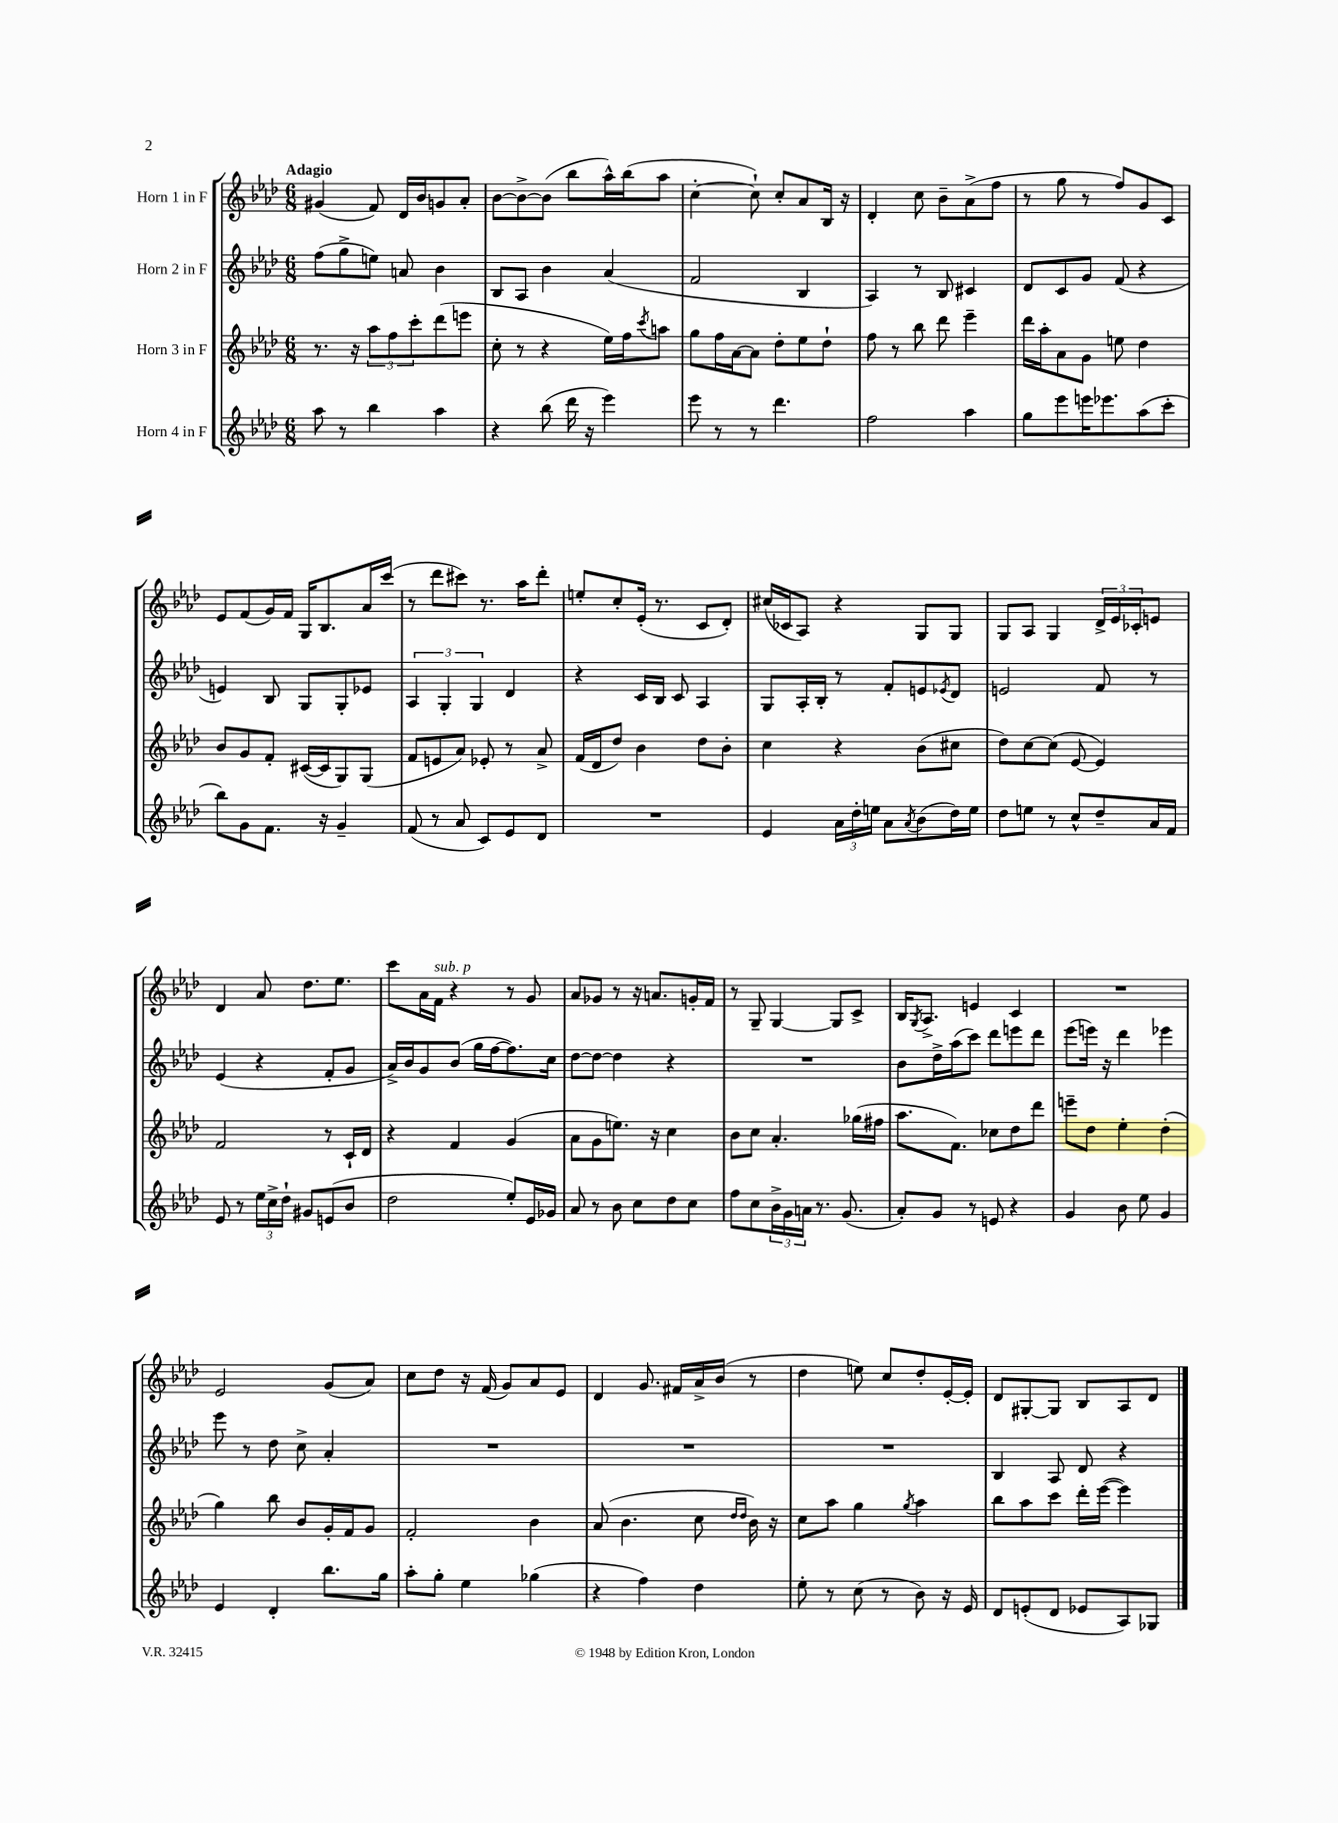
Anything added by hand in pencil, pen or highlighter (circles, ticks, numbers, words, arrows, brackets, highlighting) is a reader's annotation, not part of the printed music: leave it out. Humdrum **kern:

**kern	**kern	**kern	**kern
*part4	*part3	*part2	*part1
*staff4	*staff3	*staff2	*staff1
*I"Horn 4 in F	*I"Horn 3 in F	*I"Horn 2 in F	*I"Horn 1 in F
*clefG2	*clefG2	*clefG2	*clefG2
*k[b-e-a-d-]	*k[b-e-a-d-]	*k[b-e-a-d-]	*k[b-e-a-d-]
*M6/8	*M6/8	*M6/8	*M6/8
=1	=1	=1	=1
!	!	!	!LO:TX:a:B:t=Adagio
8aa-\	8.r	(8ff\L	(4g#X/
8r	.	8gg^\	.
.	16r	.	.
4bb-\	12aa-\L	8een\J)	8f/)
.	12ff\	.	.
.	.	8an/	16d-/LL
.	12ccc'\	.	.
.	.	.	16b-/J
4aa-\	(8ddd-\	4b-\	8gn/
.	8eeen\J	.	8a-'/J
=2	=2	=2	=2
4r	8cc'\	8B-/L	[8b-\L
.	8r	8A-/J	8b-^\_
(8bb-\	4r	4b-\	(8b-\J]
16ddd-\	.	.	8bb-\L
16r	.	.	.
4eee-\)	16ee-\LL)	(4a-/	16aa-^^\L)
.	16ff\J	.	(16bb-\J
.	8qccc/	.	.
.	8aan\J	.	8aa-\J
=3	=3	=3	=3
8eee-\	8gg\L	2f/	[4cc'\
8r	16ff\L	.	.
.	[16a-\J	.	.
8r	8a-\J]	.	8cc`\])
4.ddd-\	8dd-'\L	.	8cc'/L
.	8ee-\	4B-/	8a-/
.	8dd-`\J	.	16B-/Jk
.	.	.	16r
=4	=4	=4	=4
2ff\	8ff\	4A-/)	4d-'/
.	8r	.	.
.	8bb-\	8r	8cc\
.	8ddd-\	8B-/	8b-~\L
4aa-\	4eee-~\	4c#X/	(8a-^\
.	.	.	8ff\J
=5	=5	=5	=5
8gg\L	16ddd-\LL	8d-/L	8r
.	16aa-'\J	.	.
8eee-\	8a-\	8c/	8gg\
16eeen\K	8g\J	8g/J	8r
8.eee-X\	.	.	.
.	8een\	(8f/	8ff/L)
(8aa-\	4dd-\	4r	8g/
8ccc'\J	.	.	8c/J
!!LO:LB:g=z
=6	=6	=6	=6
8bb-\L)	8b-/L	4en/)	8e-/L
8g\	8g/	.	(8f/
8.f\J	8f'/J	8B-/	16g/L)
.	.	.	16f/JJ
.	([16c#X/LL	8G/L	16G/KL
16r	16c#/J]	.	8.B-/
4g~/	8G/)	8G'/	.
.	(8G/J	8e-X/J	16a-/L
.	.	.	(16ccc/JJ
=7	=7	=7	=7
(8f/	8f/L	6A-/	8r
8r	8en/	.	8ddd-\L
.	.	6G'/	.
8a-/	8a-/J)	.	8ccc#X\J)
.	.	6G/	.
8c/L)	8e-X'/	.	8.r
8e-/	8r	4d-/	.
.	.	.	16aa-\KL
8d-/J	8a-^/	.	8ddd-'\J
=8	=8	=8	=8
2.r	(16f/LL	4r	8een'/L
.	16d-/J	.	.
.	8dd-/J)	.	8cc'/
.	4b-\	16c/LL	(16e-'/Jk
.	.	16B-/JJ	8.r
.	.	8c/	.
.	8dd-\L	4A-/	8c/L
.	8b-'\J	.	8d-'/J)
=9	=9	=9	=9
4e-/	4cc\	8G/L	(16cc#X/LL
.	.	.	16c-X/J
.	.	16A-'/L	8A-/J)
.	.	16B-'/JJ	.
24a-\LL	4r	8r	4r
24dd-'\	.	.	.
24een\JJ	.	.	.
8a-\L	.	8f'/L	.
8qa-/	.	.	.
(8b-\	(8b-\L	8en/	8G/L
.	.	8qe-X/	.
16dd-\L)	8cc#X\J	8d-/J	8G/J
16ee\JJ	.	.	.
=10	=10	=10	=10
8dd-\L	8dd-\L)	2en/	8G/L
8een\J	[8cc\	.	8A-/J
8r	(8cc\J]	.	4G/
8cc^^/L	[8e-/	.	.
8dd-~/	4e-/])	8f/	24d-^/LL
.	.	.	24e-/
.	.	.	24c-X'/J
16a-/L	.	8r	8en/J
16f/JJ	.	.	.
!!LO:LB:g=z
=11	=11	=11	=11
8e-/	2f/	(4e-/	4d-/
8r	.	.	.
24ee-\LL	.	4r	8a-/
24cc^\	.	.	.
24dd-`\JJ	.	.	.
8g#X/L	.	.	8.dd-\L
(8en/	8r	8f'/L	.
.	.	.	8.ee-\J
8b-/J	16c`/LL	8g/J	.
.	16d-/JJ	.	.
=12	=12	=12	=12
2dd-\	4r	16a-^/LL)	8ccc\L
.	.	16b-/J	.
.	.	8g/	16a-\L
!	!	!	!LO:TX:a:i:t=sub. p
.	.	.	16f\JJ
.	4f/	(8b-/J	4r
.	.	16gg\LL	.
.	.	[16ff\J	.
8ee-'/L)	(4g/	8.ff\])	8r
16e-/L	.	.	8g/
16g-X/JJ	.	16cc\Jk	.
=13	=13	=13	=13
8a-/	8a-\L	[8dd-\L	8a-/L
8r	8g\	8dd-\J_	8g-X/J
8b-\	8.een\J)	4dd-\]	8r
8cc\L	.	.	16r
.	16r	.	8.an/L
8dd-\	4cc\	4r	.
8cc\J	.	.	16gn'/L
.	.	.	16f/JJ
=14	=14	=14	=14
8ff\L	8b-\L	2.r	8r
8cc\	8cc\J	.	8G~/
24b-^\L	4.a-'/	.	[4G/
24g\	.	.	.
24an\JJ	.	.	.
8.r	.	.	.
.	.	.	8G/L]
(8.g/	.	.	.
.	(16gg-X\LL	.	8c^/J
.	16ff#X\JJ	.	.
=15	=15	=15	=15
8a-'/L)	8.aa-\L	8b-\L	16B-/KL
.	.	.	8qG/
.	.	.	8.A-^/J
8g/J	.	16dd-^\L	.
.	8.f\J)	(16aa-\J	.
8r	.	8ccc\J)	4en/
8en/	8cc-X\L	8ddd-\L	.
4r	8dd-\	8eeen\	4c/
.	8ddd-\J	8ddd-\J	.
=16	=16	=16	=16
4g/	8eeen~\L	(8eee-\L	2.r
.	8dd-\J	16eeen\Jk)	.
.	.	16r	.
8b-\	4ee-'\	4ddd-\	.
8ee-\	.	.	.
4g/	(4dd-'\	4eee-X\	.
!!LO:LB:g=z
=17	=17	=17	=17
4e-/	4gg\)	8eee-\	2e-/
.	.	8r	.
4d-'/	8bb-\	8dd-\	.
.	8b-/L	8cc^\	.
8.bb-\L	16g'/L	4a-'/	(8g/L
.	16f/J	.	.
.	8g/J	.	8a-/J)
16gg\Jk	.	.	.
=18	=18	=18	=18
8aa-'\L	2f'/	2.r	8cc\L
8gg'\J	.	.	8dd-\J
4ee-\	.	.	16r
.	.	.	(16f/
.	.	.	8g/L)
(4gg-X\	4b-\	.	8a-/
.	.	.	8e-/J
=19	=19	=19	=19
4r	(8a-/	2.r	4d-/
.	4.b-\	.	.
4ff\)	.	.	8.g/
.	.	.	16f#X/LL
4dd-\	8cc\	.	16a-^/
.	.	.	(16b-/JJ
.	16qqdd-/LL	.	.
.	16qqdd-/JJ	.	.
.	16b-\)	.	8r
.	16r	.	.
=20	=20	=20	=20
8ee-'\	8cc\L	2.r	4dd-\
8r	8aa-\J	.	.
(8cc\	4gg\	.	8een\)
8r	.	.	8cc/L
.	8qgg/	.	.
8b-\)	4aa-\	.	8dd-'/
16r	.	.	[16e-'/L
16e-/	.	.	16e-'/JJ]
=21	=21	=21	=21
8d-/L	8bb-\L	4B-/	8d-/L
(8en'/	8aa-\	.	[8G#X'/
8d-/J	8ccc\J	8A-/	8G#/J]
8e-X/L	16ddd-'\LL	8d-/	8B-/L
.	([16eee-\JJ	.	.
8A-/)	4eee-\])	4r	8A-/
8G-X/J	.	.	8d-/J
==	==	==	==
*-	*-	*-	*-
